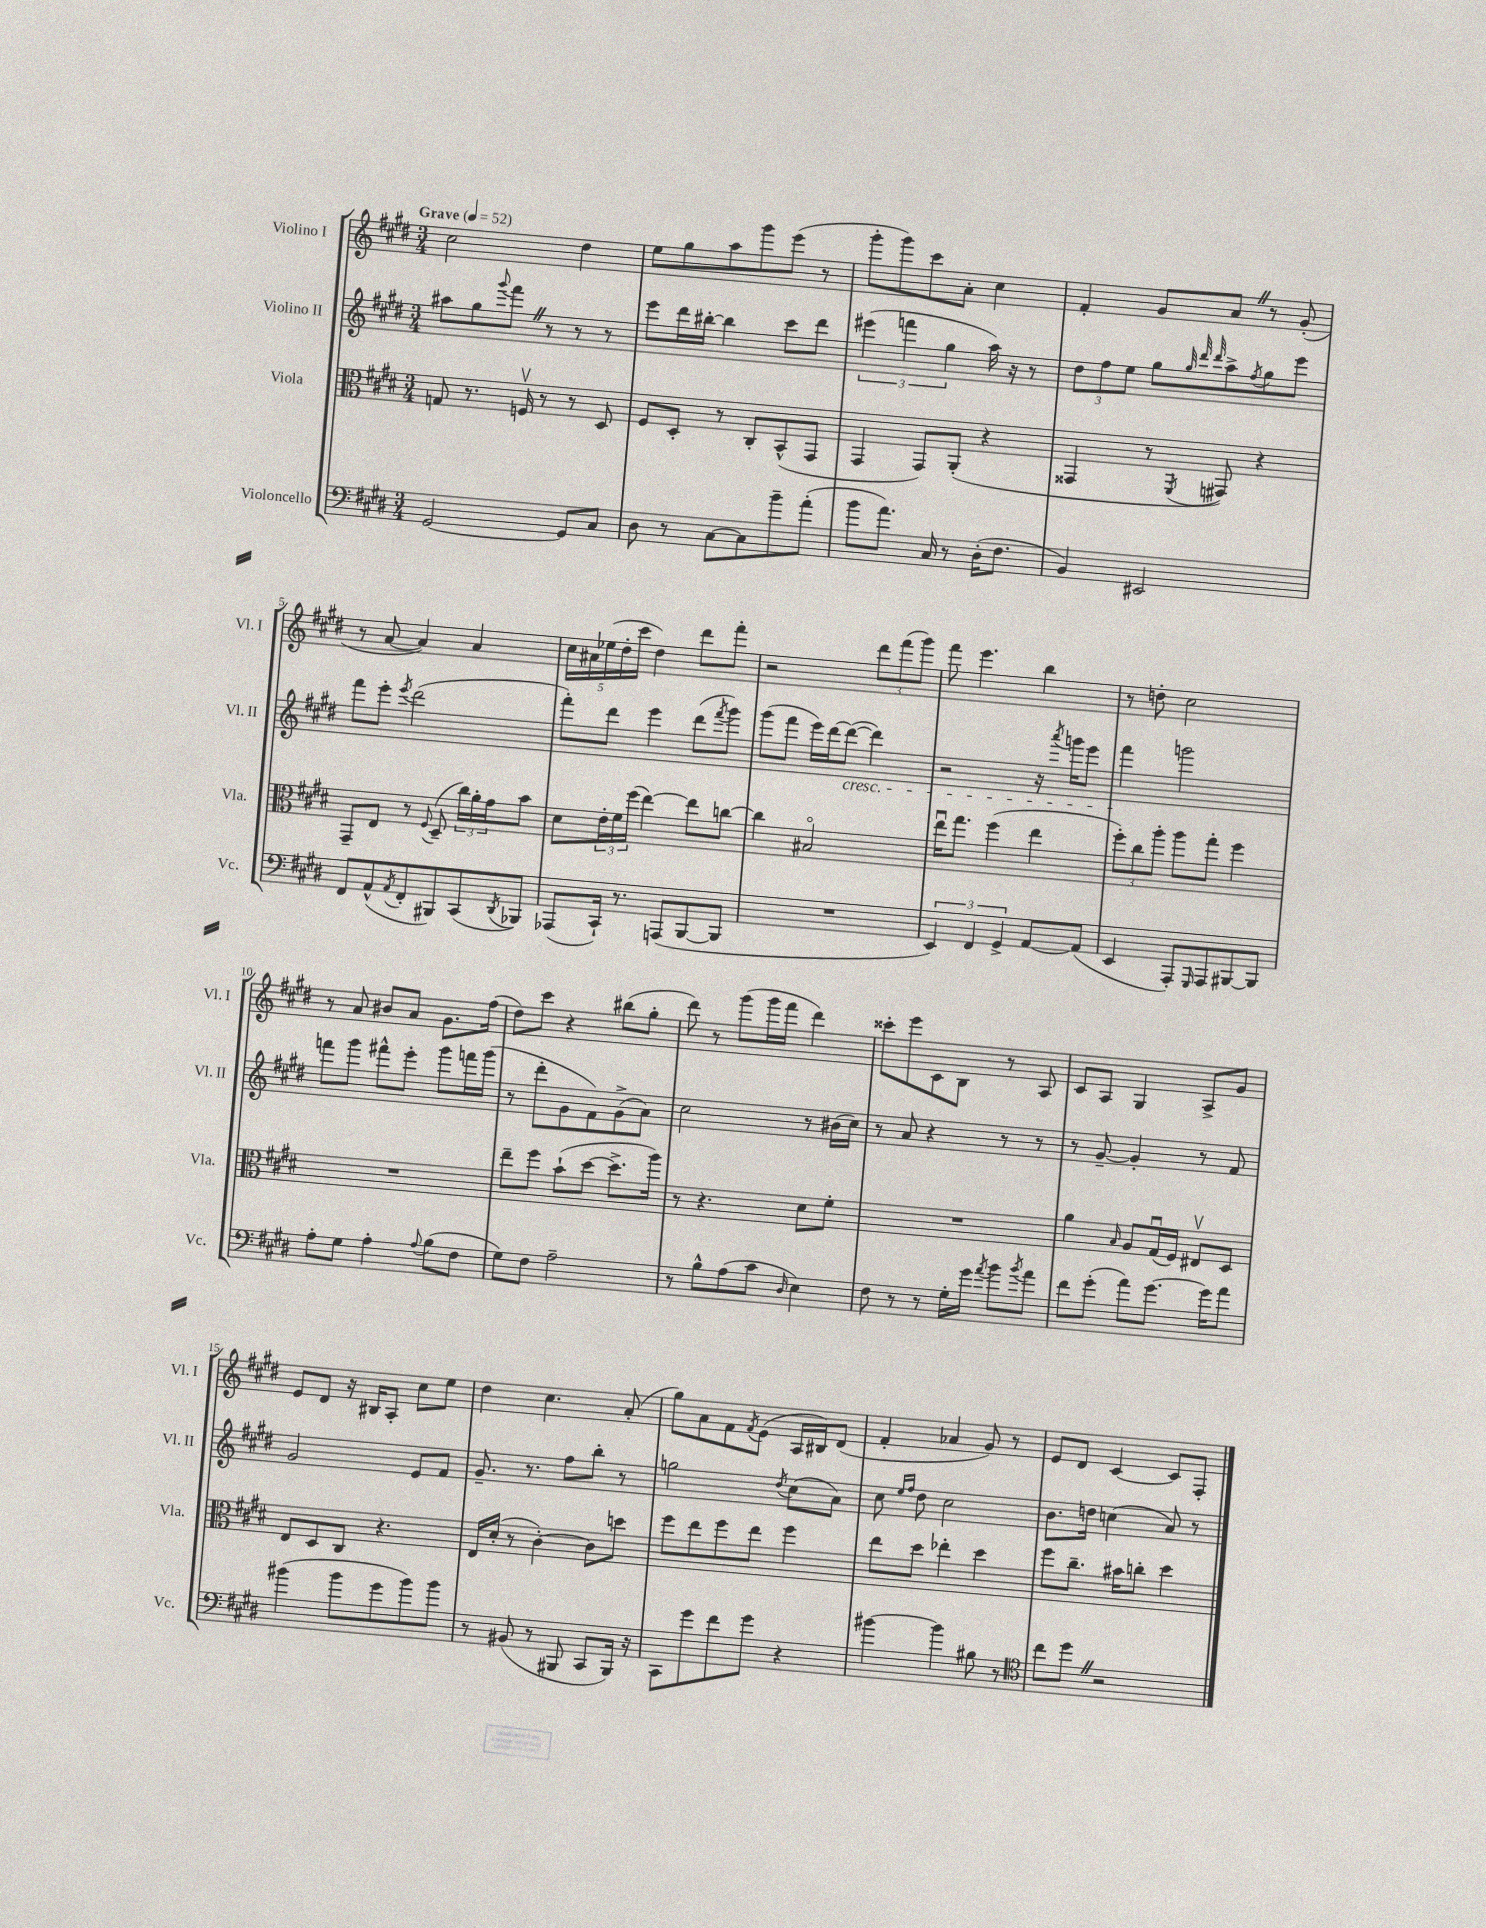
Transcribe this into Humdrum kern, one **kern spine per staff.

**kern	**kern	**kern	**kern
*part4	*part3	*part2	*part1
*staff4	*staff3	*staff2	*staff1
*I"Violoncello	*I"Viola	*I"Violino II	*I"Violino I
*I'Vc.	*I'Vla.	*I'Vl. II	*I'Vl. I
*clefF4	*clefC3	*clefG2	*clefG2
*k[f#c#g#d#]	*k[f#c#g#d#]	*k[f#c#g#d#]	*k[f#c#g#d#]
*M3/4	*M3/4	*M3/4	*M3/4
*MM52	*MM52	*MM52	*MM52
=1	=1	=1	=1
!	!	!	!LO:TX:a:B:t=Grave
[2GG#/	8Gn/	8aa#X\L	2cc#\
.	8.r	8gg#\	.
.	.	8qqggg#/	.
.	.	8fff#Z\J	.
.	16Fnv/	.	.
.	8r	8r	.
8GG#/L]	8r	8r	4dd#\
8C#/J	8D#/	8r	.
=2	=2	=2	=2
8D#\	8F#/L	8eee\L	8ee\L
8r	8D#'/J	16ddd#\L	8gg#\
.	.	[16bb#X'\JJ	.
[8C#\L	8r	4bb#\]	8aa\
8C#\]	8C#'/L	.	8ggg#\
8b~\	(8BB^^/	8ccc#\L	(8eee\J
(8a'\J	8GG#/J	8ddd#\J	8r
=3	=3	=3	=3
8b\L	4GG#/	(6eee#X\	8ggg#'\L
8.a\J)	.	.	8ggg#\)
.	.	6fffn\	.
.	8GG#/L)	.	8ccc#\
16C#/	.	.	.
.	.	6gg#\	.
8r	(8AA'/J	.	8a'\J
(16D#'\KL	4r	16aa\)	4cc#\
8.F#\J	.	16r	.
.	.	8r	.
=4	=4	=4	=4
4BB/)	4GG##X/	12dd#\L	4f#'/
.	.	12ff#\	.
.	.	12ee\J	.
2EE#X/	8r	8gg#\L	8g#/L
.	.	32qqgg#/	.
.	.	32qqddd#/	.
.	8qFF#/	32qqddd#/	.
.	8GG#X/)	8aa^\	8aZ/J
.	.	8qff#/	.
.	4r	8gg#\	8r
.	.	8eee\J	(8g#'/
!!LO:LB:g=z
=5	=5	=5	=5
8FF#/L	8GG#~/L	8fff#\L	8r
(8AA^^/	8E/J	8eee'\J	[8a/
8qAA/	.	8qeee/	.
8FF#'/	8r	(2ddd#\	4a/])
.	8qqF#/	.	.
8BBB#X/)	(8D#~/	.	.
(8CC#/	24cc#\LL)	.	4a/
.	24a'\	.	.
.	24g#\J	.	.
8qDD#/	.	.	.
8BBB-X/J)	8b\J	.	.
=6	=6	=6	=6
(8AAA-X/L	8d#\L	8fff#'\L)	20cc#\LL
.	.	.	20a#X\
.	.	.	(20ee-X\
16CC#`/Jk)	24e'\L	8ddd#\J	.
.	.	.	20dd#'\
.	24f#\	.	.
8.r	.	.	.
.	.	.	20ccc#\JJ
.	(24ff#\JJ	.	.
.	[4ee\)	4eee\	4dd#\)
(8AAAn/L	.	.	.
[8BBB/	8ee\L]	(8ddd#\L	8ddd#\L
.	.	8qfff#/	.
8BBB/J]	[8ccn\J	8ggg#\J)	8fff#'\J
=7	=7	=7	=7
2.r	4cc\]	(8ggg#\L	2r
.	.	8fff#\J	.
.	2B#X/	16eee\LL)	.
.	.	[16ddd#\J	.
!	!	!LO:TX:b:i:t=cresc.	!
.	.	(8ddd#\J_	.
.	.	4ddd#\])	12ddd#\L
.	.	.	(12fff#\
.	.	.	12ggg#\J)
=8	=8	=8	=8
6EE/)	16eeu\KL	2r	8fff#\
.	8.gg#\J	.	.
.	.	.	4.eee\
6FF#/	.	.	.
.	(4ff#\	.	.
6GG#^/	.	.	.
[8AA/L	4ee\	16r	4bb\
.	.	8qaaa/	.
.	.	16gggn\KL	.
(8AA/J]	.	8eee\J	.
=9	=9	=9	=9
4EE/	12ff#'\L)	4fff#\	8r
.	12cc#\	.	.
.	.	.	8ddn'\
.	12aa'\J	.	.
8AAA'/L)	8aa\L	2gggn\	2cc#\
16qqGGG#/	.	.	.
8AAA/	8gg#'\J	.	.
[8BBB#X/	4ff#\	.	.
8BBB#/J]	.	.	.
!!LO:LB:g=z
=10	=10	=10	=10
8A'\L	2.r	8fffn\L	8r
8G#\J	.	8ggg#\J	8a/
4A'\	.	8fff#X^^\L	8b#X/L
.	.	8eee'\J	8a/J
8qqA/	.	.	.
(8B\L	.	8ggg#\L	8.g#\L
8F#\J	.	16fffn\L	.
.	.	(16ggg#\JJ	(16ff#\Jk
=11	=11	=11	=11
8G#\L)	8ee~\L	8r	8dd#\L)
8F#\J	8ff#\J	8ddd#'\L	8ccc#\J
2A~\	(8b`\L	8g#\	4r
.	[8dd#\J	8f#\)	.
.	8.dd#^\L]	(8g#^\	(8bb#X\L
.	.	8a\J)	8gg#'\J
.	16aa\Jk)	.	.
=12	=12	=12	=12
8r	8r	2cc#\	8ddd#\)
8B^^\L	4.r	.	8r
(8A\	.	.	(8ggg#\L
8c#\J	.	.	16ggg#\L
.	.	.	16fff#\JJ
16qqD#/	.	.	.
4E\)	8d#\L	8r	4ddd#\)
.	8f#'\J	(16b#X\LL	.
.	.	16cc#\JJ)	.
=13	=13	=13	=13
8F#\	2.r	8r	8ccc##X'\L
8r	.	8a/	8eee\
8r	.	4r	8c#\
16G#'\LL	.	.	8B\J
16g#\JJ	.	.	.
8qa/	.	.	.
8b\L	.	8r	8r
8qb/	.	.	.
8a\J	.	8r	8A/
=14	=14	=14	=14
8f#\L	4a\	8r	8c#/L
(8g#'\J	.	[8g#~/	8A/J
.	16qqB/	.	.
8a\L)	8A/L	4g#'/]	4G#/
[8.g#\J	(16G#u/L	.	.
.	16F#/JJ)	.	.
.	8E#Xv/L	8r	8A^/L
16g#\KL]	.	.	.
8a\J	8D#/J	8f#/	8g#/J
!!LO:LB:g=z
=15	=15	=15	=15
(4b#X\	8E/L	2g#/	8e/L
.	8D#/	.	8d#/J
8b#\L	8C#/J	.	16r
.	.	.	16B#X/KL
8g#\	4.r	.	8A'/J
8b#\)	.	8e/L	8cc#\L
8b#\J	.	8f#/J	8ee\J
=16	=16	=16	=16
8r	16E/LL	8.g#~/	4dd#\
.	(16d#'/JJ	.	.
(8BB#X/	8r	.	.
.	.	8.r	.
8r	[4c#'\)	.	4.cc#\
8BBB#X/	.	8ff#\L	.
8CC#/L	8c#\L]	8bb'\J	.
16BBB#/Jk)	8ddn\J	8r	(8a'/
16r	.	.	.
=17	=17	=17	=17
8CC#\L	8ff#\L	2ggn\	8gg#\L)
8g#\	8ee\	.	8a\
8f#\	8ff#\	.	8f#\
.	.	.	8qf#/
8g#\J	8ee\J	.	(8e\J
.	.	8qdd#/	.
4r	4ff#\	(8cc#\L	16A/LL
.	.	.	16B#X/J)
.	.	8a\J)	(8d#/J
=18	=18	=18	=18
[4b#X\	8ee\L	8cc#\	4f#'/
.	.	16qqee/LL	.
.	.	16qqff#/JJ	.
.	8dd#\J	8dd#\	.
4b#\]	4ee-X'\	2cc#\	4a-X/
8B#X\	4dd#\	.	8g#/)
8r	.	.	8r
=19	=19	=19	=19
*clefC4	*	*	*
8cc#\L	8ff#\L	8.b\L	8e/L
8dd#Z\J	8.cc#~\J	.	8d#/J
.	.	16ddn\Jk	.
2r	.	(4ccn\	[4c#/
.	16b#X\KL	.	.
.	8ccn'\J	.	.
.	4dd#\	8a/)	8c#/L]
.	.	8r	8F#'/J
==	==	==	==
*-	*-	*-	*-
